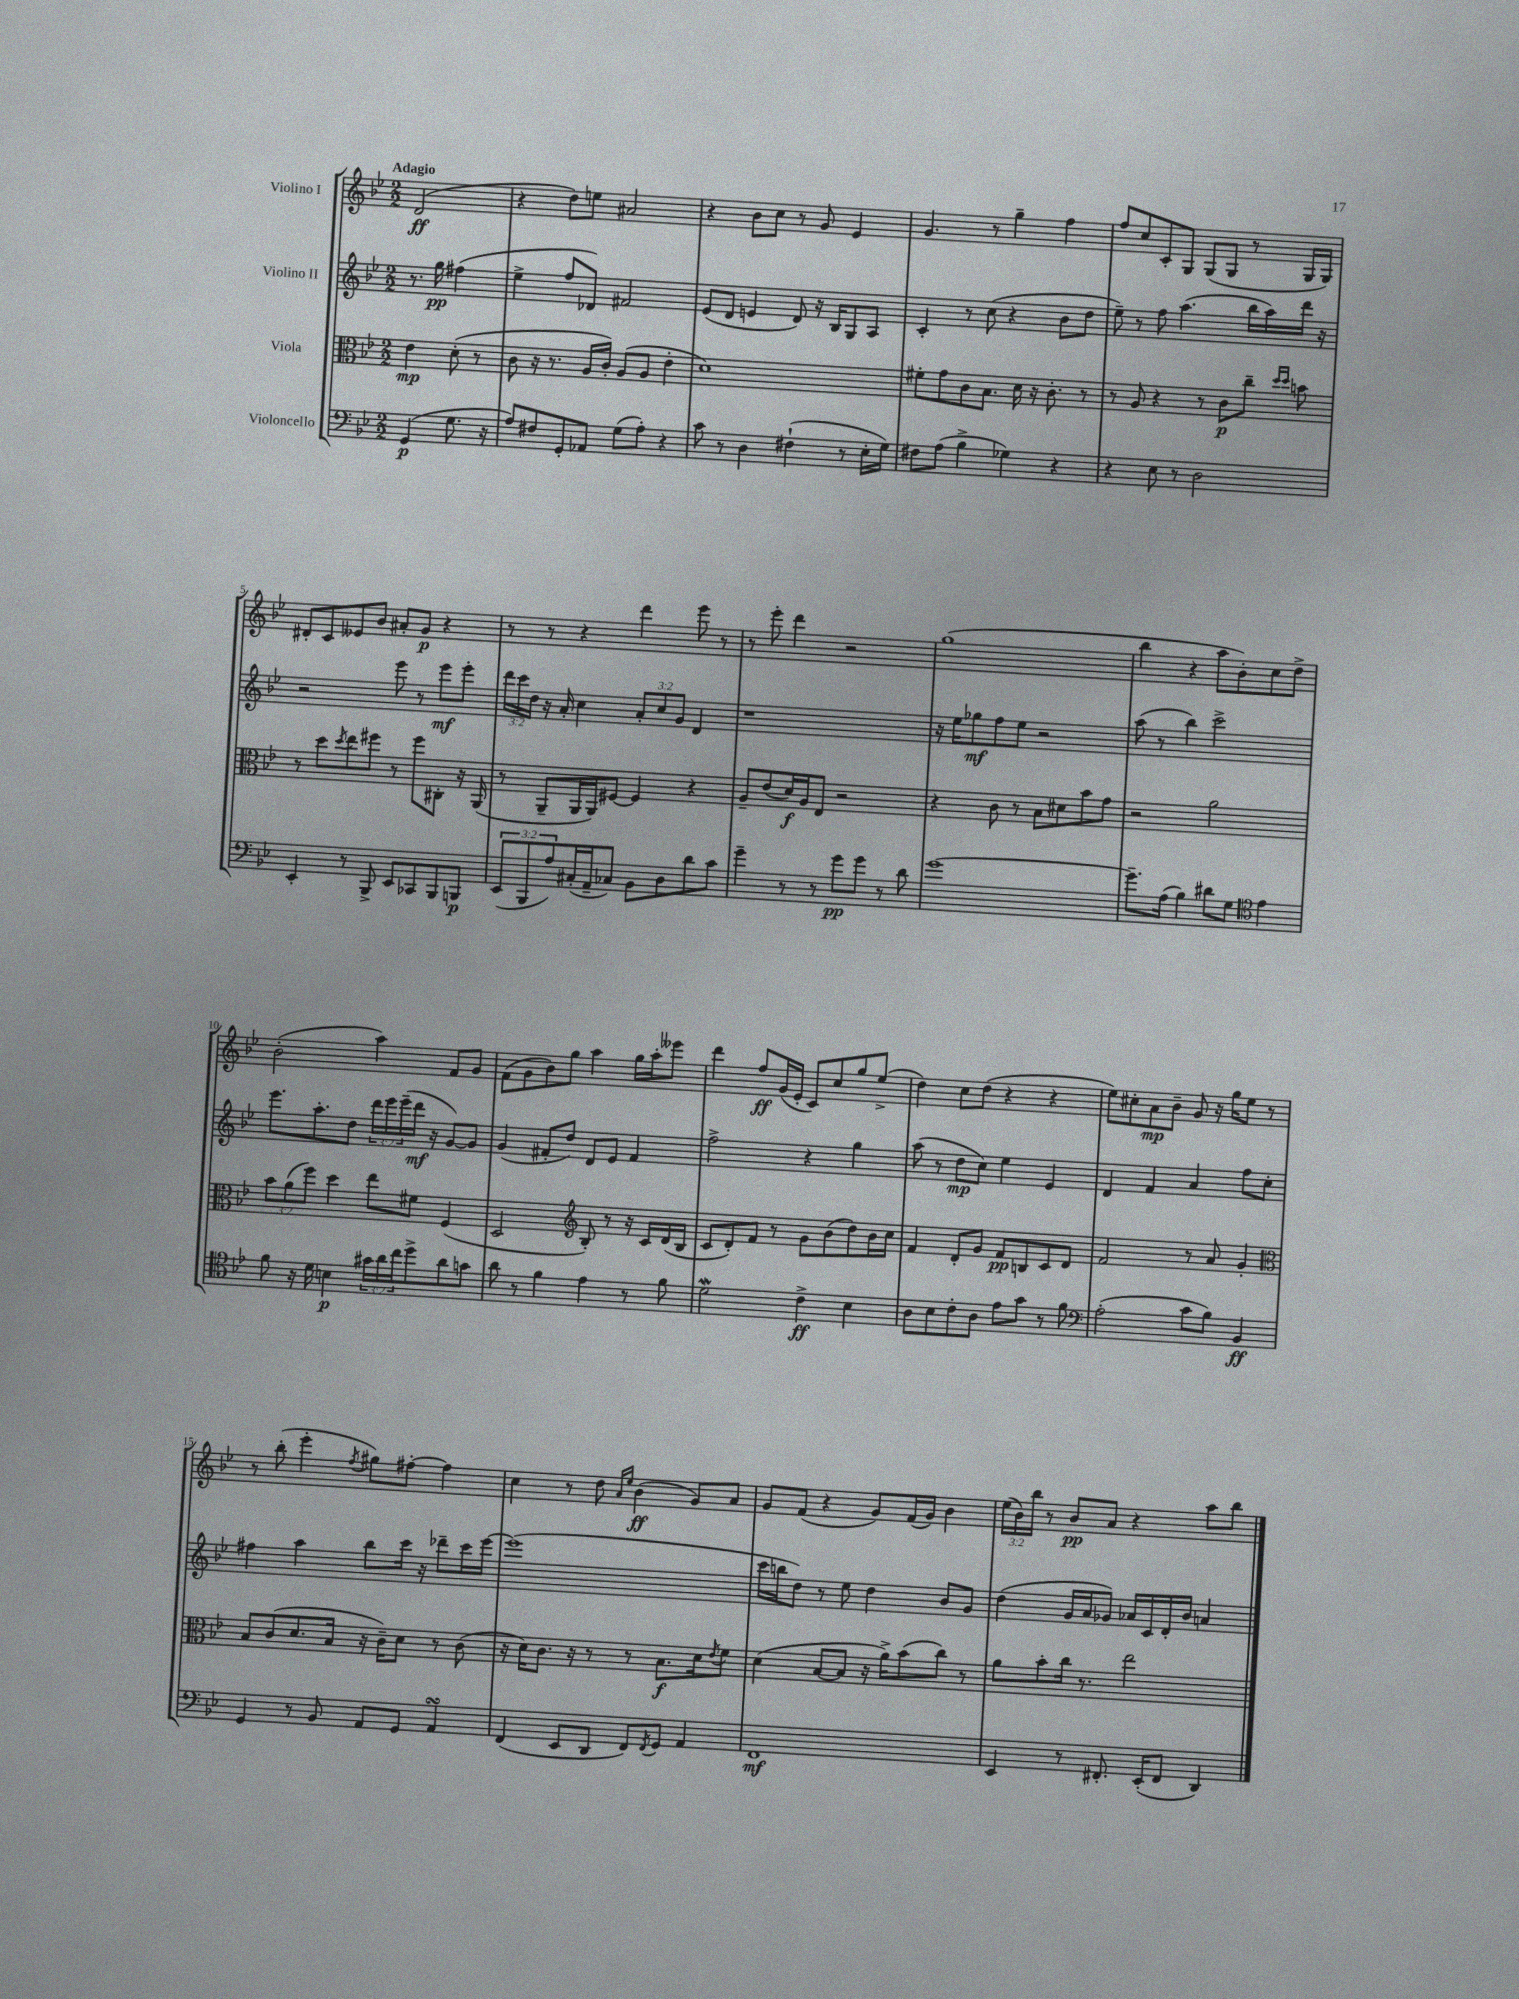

**kern	**dynam	**kern	**dynam	**kern	**dynam	**kern	**dynam
*part4	*part4	*part3	*part3	*part2	*part2	*part1	*part1
*staff4	*staff4	*staff3	*staff3	*staff2	*staff2	*staff1	*staff1
*I"Violoncello	*	*I"Viola	*	*I"Violino II	*	*I"Violino I	*
*clefF4	*	*clefC3	*	*clefG2	*	*clefG2	*
*k[b-e-]	*	*k[b-e-]	*	*k[b-e-]	*	*k[b-e-]	*
*M2/2	*	*M2/2	*	*M2/2	*	*M2/2	*
=	=	=	=	=	=	=	=
!	!	!	!	!	!	!LO:TX:a:B:t=Adagio	!
(4GG/	p	4e-\	mp	8.r	.	(2d/	ff
.	.	.	.	16gg\	pp	.	.
8.G\	.	(8d'\	.	(4ff#X\	.	.	.
.	.	8r	.	.	.	.	.
16r	.	.	.	.	.	.	.
=1	=1	=1	=1	=1	=1	=1	=1
8A/L)	.	8c\	.	4ee-^\	.	4r	.
8F#X/	.	16r	.	.	.	.	.
.	.	8.r	.	.	.	.	.
8GG'/	.	.	.	8ff/L	.	8dd\L)	.
8AA-X/J	.	16A/LL	.	8d-X/J)	.	8een\J	.
.	.	16c'/JJ)	.	.	.	.	.
(8G\L	.	(8A/L	.	2f#X/	.	2a#X/	.
8A'\J)	.	8A/J	.	.	.	.	.
4r	.	4e-'\	.	.	.	.	.
=2	=2	=2	=2	=2	=2	=2	=2
8c\	.	1d)	.	(8e-/L	.	4r	.
8r	.	.	.	8d/J	.	.	.
4D\	.	.	.	4en/	.	8b-\L	.
.	.	.	.	.	.	8cc\J	.
(4F#X`\	.	.	.	8d/)	.	8r	.
.	.	.	.	16r	.	8g/	.
.	.	.	.	16B-/KL	.	.	.
8r	.	.	.	8G/	.	4e-/	.
16E-'\LL	.	.	.	8A/J	.	.	.
16G\JJ)	.	.	.	.	.	.	.
=3	=3	=3	=3	=3	=3	=3	=3
8F#X\L	.	8f#X'\L	.	4c'/	.	4.g/	.
(8A\J	.	8g\	.	.	.	.	.
4B-^\	.	8c\	.	8r	.	.	.
.	.	8.B-\J	.	(8cc\	.	8r	.
4G-X\)	.	.	.	4r	.	4gg~\	.
.	.	16d\	.	.	.	.	.
.	.	16r	.	.	.	.	.
.	.	8.c'\	.	.	.	.	.
4r	.	.	.	8b-\L	.	4ff\	.
.	.	8r	.	8dd\J	.	.	.
=4	=4	=4	=4	=4	=4	=4	=4
4r	.	8r	.	8ee-~\)	.	8ff/L	.
.	.	8A/	.	8r	.	8cc/	.
8E-\	.	4r	.	8ff\	.	8c'/	.
8r	.	.	.	(4.aa\	.	8G/J	.
2D\	.	8r	.	.	.	(8G/L	.
.	.	8c\L	p	.	.	8G/J	.
.	.	8cc~\J	.	16bb-\LL	.	8r	.
.	.	.	.	16aa\)	.	.	.
.	.	16qqdd/LL	.	.	.	.	.
.	.	16qqdd/JJ	.	.	.	.	.
.	.	8bn\	.	16ddd\JJ	.	16G/LL	.
.	.	.	.	16r	.	16G/JJ)	.
!!LO:LB:g=z
=5	=5	=5	=5	=5	=5	=5	=5
4EE-'/	.	8r	.	2r	.	8d#X'/L	.
.	.	8dd\L	.	.	.	8c/	.
.	.	8qdd/	.	.	.	.	.
8r	.	8ee-\	.	.	.	8e--X/	.
8BBB-^/	.	8ff#X\J	.	.	.	8b-/J	.
8EE-/L	.	8r	.	8eee-\	.	8a#X'/L	.
8CC-X/	.	8ff#\L	.	8r	.	8g/J	p
8BBB-/	.	8C#X'\J	.	8eee-\L	mf	4r	.
8BBBn/J	p	16r	.	8eee-'\J	.	.	.
.	.	(16AA/	.	.	.	.	.
=6	=6	=6	=6	=6	=6	=6	=6
(12EE-/L	.	8r	.	24ddd\LL	.	8r	.
.	.	.	.	24ccc\	.	.	.
12BBB-/	.	.	.	24dd\JJ	.	.	.
.	.	8AA~/L	.	16r	.	8r	.
12A/)	.	.	.	.	.	.	.
.	.	.	.	16a'/	.	.	.
(16C#X'/L	.	16AA/L	.	4cc\	.	4r	.
16AA~/J	.	16AA/J)	.	.	.	.	.
8C-X/J)	.	[8F#X/J	.	.	.	.	.
8BB-\L	.	4F#/]	.	12a'/L	.	4ddd\	.
.	.	.	.	12cc/	.	.	.
8D\	.	.	.	.	.	.	.
.	.	.	.	12g/J	.	.	.
8d\	.	4r	.	4d/	.	8eee-\	.
8c\J	.	.	.	.	.	8r	.
=7	=7	=7	=7	=7	=7	=7	=7
4g~\	.	8A~/L	.	1r	.	8r	.
.	.	(8e-/	.	.	.	8eee-'\	.
8r	.	16d/L)	f	.	.	4ddd\	.
.	.	16A/J	.	.	.	.	.
8r	.	8E-/J	.	.	.	.	.
8g\L	pp	2r	.	.	.	2r	.
8g\J	.	.	.	.	.	.	.
8r	.	.	.	.	.	.	.
8d\	.	.	.	.	.	.	.
=8	=8	=8	=8	=8	=8	=8	=8
[1g	.	4r	.	16r	.	(1gg	.
.	.	.	.	16ee-\KL	.	.	.
.	.	.	.	8gg-X\	mf	.	.
.	.	8c\	.	8ff\	.	.	.
.	.	8r	.	8ee-\J	.	.	.
.	.	8B-\L	.	2r	.	.	.
.	.	8d#X\	.	.	.	.	.
.	.	8b-\	.	.	.	.	.
.	.	8g\J	.	.	.	.	.
=9	=9	=9	=9	=9	=9	=9	=9
8.g~\L]	.	2r	.	(8aa\	.	4bb-\	.
.	.	.	.	8r	.	.	.
(16A\Jk	.	.	.	.	.	.	.
4B-\)	.	.	.	4bb-\)	.	4r	.
8d#X\L	.	2a\	.	2ccc^\	.	8aa\L	.
8G\J	.	.	.	.	.	8b-'\)	.
*clefC4	*	*	*	*	*	*	*
4e-\	.	.	.	.	.	8cc\	.
.	.	.	.	.	.	8dd^\J	.
!!LO:LB:g=z
=10	=10	=10	=10	=10	=10	=10	=10
8f\	.	12b-\L	.	8.eee-\L	.	(2b-'\	.
.	.	(12a\	.	.	.	.	.
16r	.	.	.	.	.	.	.
.	.	12ff\J)	.	.	.	.	.
16d\	.	.	.	8.aa'\	.	.	.
4Bn\	p	4dd\	.	.	.	.	.
.	.	.	.	8dd\J	.	.	.
24g#X\LL	.	8ee-\L	.	24ddd\LL	.	4aa\)	.
24a\	.	.	.	24eee-\	.	.	.
24cc\J	.	.	.	(24eee-~\	.	.	.
8dd^\	.	8f#X\J	.	16ddd\JJ	mf	.	.
.	.	.	.	16r	.	.	.
8a\	.	(4F/	.	[8g/L)	.	8f/L	.
8gn\J	.	.	.	8g/J]	.	8g/J	.
=11	=11	=11	=11	=11	=11	=11	=11
8a\	.	2D/	.	(4g/	.	(8f\L	.
8r	.	.	.	.	.	8g\	.
4f\	.	.	.	8f#X'/L	.	8b-\)	.
.	.	.	.	8dd/J)	.	8gg\J	.
*	*	*clefG2	*	*	*	*	*
4e-\	.	8B-'/)	.	8d/L	.	4aa\	.
.	.	8r	.	8e-/J	.	.	.
8r	.	16r	.	4f#/	.	16gg\LL	.
.	.	16c/LL	.	.	.	16aa'\J	.
8f\	.	(16d/	.	.	.	8eee--X\J	.
.	.	16B-/JJ	.	.	.	.	.
=12	=12	=12	=12	=12	=12	=12	=12
2dW\	.	8c/L	.	2ff^\	.	4ddd\	.
.	.	8d'/)	.	.	.	.	.
.	.	8f/J	.	.	.	8ff/L	ff
.	.	8r	.	.	.	(16g/L	.
.	.	.	.	.	.	16e-'/JJ	.
4c^\	ff	8g\L	.	4r	.	8c/L)	.
.	.	(8b-\	.	.	.	8cc/	.
4B-\	.	8dd\)	.	4gg\	.	8gg/	.
.	.	16b-\L	.	.	.	(8ee-^/J	.
.	.	16cc\JJ	.	.	.	.	.
=13	=13	=13	=13	=13	=13	=13	=13
8A\L	.	4f/	.	(8aa\	.	4dd\)	.
8B-\	.	.	.	8r	.	.	.
8c'\	.	8d'/L	.	8dd\L	mp	8cc\L	.
8A\J	.	8g/J	.	8cc\J)	.	(8dd\J	.
8e-\L	.	8f/L	pp	4ee-\	.	4r	.
8g\J	.	8Bn/	.	.	.	.	.
8r	.	8c/	.	4e-/	.	4r	.
8f\	.	8d/J	.	.	.	.	.
=14	=14	=14	=14	=14	=14	=14	=14
*clefF4	*	*	*	*	*	*	*
(2A'\	.	2f/	.	4d/	.	8ee-\L)	.
.	.	.	.	.	.	8cc#X'\	.
.	.	.	.	4f/	.	8a\	mp
.	.	.	.	.	.	8b-~\J	.
8c\L	.	8r	.	4a/	.	8g/	.
8B-\J)	.	8a/	.	.	.	16r	.
.	.	.	.	.	.	16gg\KL	.
4BB-/	ff	4g'/	.	8ff\L	.	8ee-\J	.
.	.	.	.	8cc'\J	.	8r	.
!!LO:LB:g=z
=15	=15	=15	=15	=15	=15	=15	=15
*	*	*clefC3	*	*	*	*	*
4GG/	.	8B-/L	.	4ff#X\	.	8r	.
.	.	(8c/	.	.	.	(8bb-'\	.
8r	.	8.d/	.	4aa\	.	4eee-'\	.
8BB-/	.	.	.	.	.	.	.
.	.	16B-/Jk	.	.	.	.	.
.	.	.	.	.	.	8qff/	.
8AA/L	.	16r	.	8bb-\L	.	8gg#X\L)	.
.	.	16c~\KL)	.	.	.	.	.
8GG/J	.	8d\J	.	16ccc\Jk	.	[8ff#X'\J	.
.	.	.	.	16r	.	.	.
4AAsSsS/	.	8r	.	8ddd-X~\L	.	4ff#\]	.
.	.	(8c\	.	16ccc\L	.	.	.
.	.	.	.	[16eee-\JJ	.	.	.
=16	=16	=16	=16	=16	=16	=16	=16
(4FF/	.	16r	.	(1eee-]	.	4cc\	.
.	.	16d\KL)	.	.	.	.	.
.	.	8.c\J	.	.	.	.	.
8EE-/L	.	.	.	.	.	8r	.
.	.	16r	.	.	.	.	.
8DD/J	.	8r	.	.	.	8dd\	.
.	.	.	.	.	.	16qqa/LL	.
.	.	.	.	.	.	16qqee-/JJ	.
8FF/L)	.	8r	.	.	.	(4b-\	ff
8qFF/	.	.	.	.	.	.	.
8GG/J	.	8.B-\L	f	.	.	.	.
4AA/	.	.	.	.	.	8g/L)	.
.	.	16d\k	.	.	.	.	.
.	.	8qe-/	.	.	.	.	.
.	.	8f\J	.	.	.	8a/J	.
=17	=17	=17	=17	=17	=17	=17	=17
1FF	mf	(4d\	.	16ccc\LL	.	8g/L	.
.	.	.	.	16bbn\J	.	.	.
.	.	.	.	8dd\J)	.	(8f/J	.
.	.	[8B-/L	.	8r	.	4r	.
.	.	8B-/J]	.	8ee-\	.	.	.
.	.	16r	.	4dd\	.	8g/L)	.
.	.	16a^\KL)	.	.	.	.	.
.	.	(8b-\	.	.	.	(16f/L	.
.	.	.	.	.	.	16g/JJ)	.
.	.	8cc\J)	.	8b-/L	.	4b-\	.
.	.	8r	.	8g/J	.	.	.
=18	=18	=18	=18	=18	=18	=18	=18
4EE-/	.	8a\L	.	(4dd\	.	(24ee-\LL	.
.	.	.	.	.	.	24b-\)	.
.	.	.	.	.	.	24bb-\JJ	.
.	.	8b-'\	.	.	.	8r	.
8r	.	16cc\Jk	.	16g/LL	.	8b-/L	pp
.	.	8.r	.	16a/J	.	.	.
8.FF#X'/	.	.	.	8g-X/J)	.	8a/J	.
.	.	2ee-\	.	16a-X/LL	.	4r	.
(16EE-'/KL	.	.	.	16c/	.	.	.
8FF#/J	.	.	.	16d'/	.	.	.
.	.	.	.	16b-/JJ	.	.	.
4DD/)	.	.	.	4an/	.	8aa\L	.
.	.	.	.	.	.	8bb-\J	.
==	==	==	==	==	==	==	==
*-	*-	*-	*-	*-	*-	*-	*-
